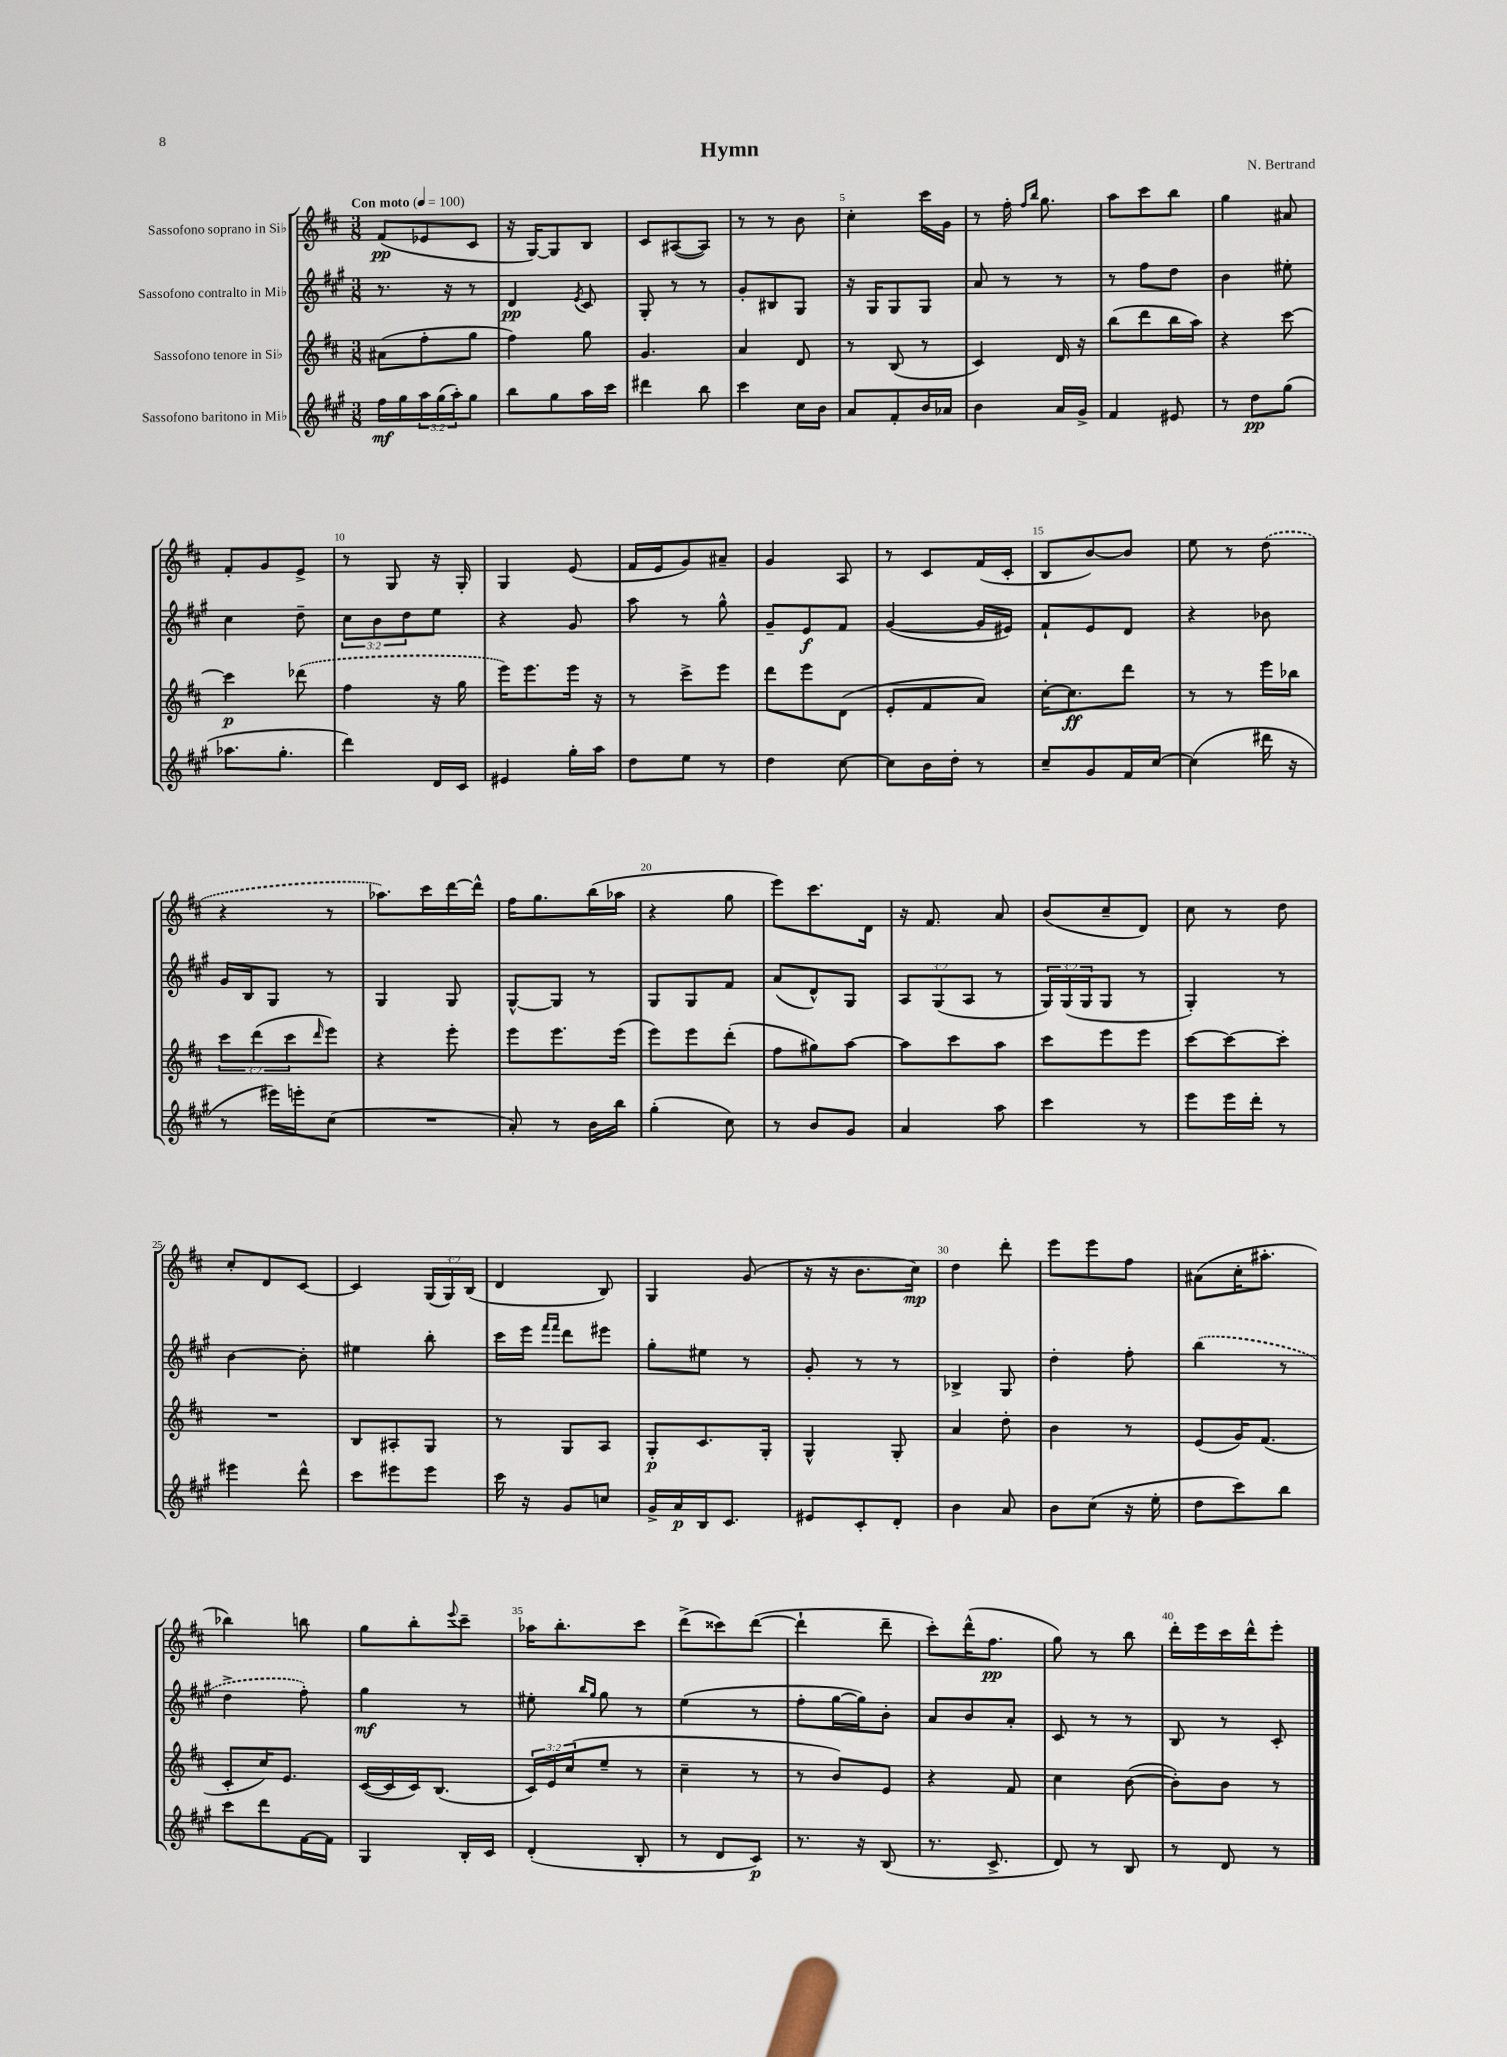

**kern	**kern	**kern	**kern
*staff4	*staff3	*staff2	*staff1
*clefG2	*clefG2	*clefG2	*clefG2
*k[f#c#g#]	*k[f#c#]	*k[f#c#g#]	*k[f#c#]
*M3/8	*M3/8	*M3/8	*M3/8
*MM100	*MM100	*MM100	*MM100
16ff#	(8a#	8.r	(8f#
16gg#	.	.	.
24aa	8ff#'	.	8e-
(24gg#	.	.	.
.	.	16r	.
24aa')	.	.	.
8gg#	8gg	8r	8c#
=	=	=	=
8bb	4ff#)	4d	16r
.	.	.	[16G)
8gg#	.	.	8G]
.	.	8qe	.
16aa	8gg	8c#	8B
16ccc#	.	.	.
=	=	=	=
4ddd#	4.g	8G#'	8c#
.	.	8r	([8A#
8bb	.	8r	8A#])
=	=	=	=
4ccc#	4a	8g#'	8r
.	.	8B#	8r
16cc#	8d	8G#	8b
16b	.	.	.
=	=	=	=
8a	8r	16r	4cc#'
.	.	16G#	.
8f#'	(8B	8G#	.
16b	8r	8G#	16ccc#
16a-	.	.	16g
=	=	=	=
4b	4c#)	8a	8r
.	.	8r	16ff#'
.	.	.	16qqff#
.	.	.	16qqbb
.	.	.	8.gg
16a	16d	8r	.
16g#^	16r	.	.
=	=	=	=
4f#	(8bb	8r	8aa
.	8ddd	8ff#	8ccc#
8e#	16bb	8dd	8bb
.	16aa)	.	.
=	=	=	=
8r	4r	4b	4gg
8dd	.	.	.
(8gg#	[8ccc#	8ee#'	8a#
=	=	=	=
8.aa-	4ccc#]	4cc#	8f#'
.	.	.	8g
8.gg#'	.	.	.
.	(8ddd-	8dd~	8e^
=	=	=	=
4ddd)	4ff#	12cc#	8r
.	.	12b	.
.	.	.	8G
.	.	12dd	.
16d	16r	8ee	16r
16c#	16gg	.	16G'
=	=	=	=
4e#	16eee)	4r	4G
.	8.eee	.	.
16gg#'	16eee	8g#	(8e
16aa	16r	.	.
=	=	=	=
8dd	8r	8aa	16f#
.	.	.	16e
8ee	8ccc#^	8r	8g)
8r	8eee	8gg#^^	8a#~
=	=	=	=
4dd	8ddd	8g#~	4g
.	8eee	8e	.
[8cc#	(8d	8f#	8A
=	=	=	=
8cc#]	8e'	([4g#	8r
16b	8f#	.	8c#
16dd'	.	.	.
8r	8a)	16g#]	(16f#
.	.	16e#)	16c#'
=	=	=	=
8cc#~	[16cc#'	8f#`	8B
.	8.cc#]	.	.
8g#	.	8e	[8b)
16f#	8ddd	8d	8b]
[16cc#	.	.	.
=	=	=	=
(4cc#]	8r	4r	8ee
.	8r	.	8r
16ddd#	16eee	8b-	(8dd
16r	16bb-	.	.
=	=	=	=
8r	12ccc#	16g#	4r
.	.	16B	.
.	(12ddd	.	.
16eee#)	.	8G#	.
.	12ccc#	.	.
16eee'	.	.	.
.	16qqddd	.	.
(8cc#	8eee)	8r	8r
=	=	=	=
4.r	4r	4G#	8.aa-)
.	.	.	16ccc#
.	8eee'	8G#	[16ddd
.	.	.	16ddd^^]
=	=	=	=
8a')	8eee	[8G#^^	16ff#
.	.	.	8.gg
8r	8.eee	8G#]	.
16b	.	8r	(16bb
16bb	(16eee	.	16aa-
=	=	=	=
(4gg#'	8eee)	8G#	4r
.	8eee	8G#	.
8cc#)	(8ddd'	8f#	8gg
=	=	=	=
8r	8ff#	(8a	8eee)
8b	8gg#)	8d^^)	8.ccc#
8g#	[8aa	8G#	.
.	.	.	16d
=	=	=	=
4a	8aa]	12A	16r
.	.	.	8.f#
.	.	(12G#	.
.	8ccc#	.	.
.	.	12A	.
8aa	8aa	8r	8a
=	=	=	=
4ccc#	8ccc#	24G#)	(8b
.	.	(24G#	.
.	.	24G#	.
.	8eee	8G#	8cc#~
8r	8eee	8r	8d)
=	=	=	=
8eee	[8ccc#	4G#')	8cc#
16eee	8ccc#_	.	8r
16ddd'	.	.	.
8r	8ccc#']	8r	8dd
=	=	=	=
4eee#	4.r	[4b	8cc#'
.	.	.	8d
8ddd^^	.	8b']	[8c#
=	=	=	=
8ccc#	8B	4ee#	4c#]
8eee#	8A#'	.	.
8eee#	8G	8bb'	(24G
.	.	.	24G)
.	.	.	(24B
=	=	=	=
16ccc#	8r	16ccc#	4d
16r	.	16eee	.
.	.	16qqfff#	.
.	.	16qqfff#	.
8g#	8G	8ddd	.
8cc	8A	8eee#	8B)
=	=	=	=
16g#^	8G'	8gg#'	4G
16a	.	.	.
16B	8.c#	8ee#	.
8.c#	.	.	.
.	.	8r	(8g
.	16G'	.	.
=	=	=	=
8e#	4G^^	8g#'	16r
.	.	.	16r
8c#'	.	8r	8.b
8d'	8G'	8r	.
.	.	.	16cc#)
=	=	=	=
4b	4a	4B-^	4dd
8a	8dd'	8G#	8ddd'
=	=	=	=
8b	4b	4dd'	8eee
(8cc#	.	.	8eee
16r	8r	8ff#'	8ff#
16ee'	.	.	.
=	=	=	=
8dd	(8e	(4bb	(8a#
8ccc#)	16g)	.	16cc#'
.	(8.f#	.	8.aa#'
8bb	.	8r	.
=	=	=	=
8ccc#	8c#'	4dd^	4bb-)
8ddd	16cc#)	.	.
.	8.e	.	.
[16f#	.	8ff#')	8bb
16f#]	.	.	.
=	=	=	=
4G#	([16c#	4gg#	8gg
.	16c#]	.	.
.	16c#)	.	8bb'
.	(8.B	.	.
.	.	.	8qqeee
16B'	.	8r	8ccc#~
16c#	.	.	.
=	=	=	=
(4d'	24c#)	8ee#'	16aa-
.	24e	.	.
.	.	.	8.bb'
.	(24cc#	.	.
.	.	16qqbb	.
.	.	16qqgg#	.
.	8ee~	8gg#	.
8B'	8r	8r	8ccc#
=	=	=	=
8r	4cc#~	(4ee	(8ddd^
8d	.	.	8ccc##)
8c#)	8r	8r	([8ddd
=	=	=	=
8.r	8r	8ff#'	4ddd`]
.	8b)	[16gg#	.
16r	.	16gg#])	.
(8B	8e	8b'	8ddd~
=	=	=	=
8.r	4r	8a	8ccc#')
.	.	8b	(16ddd^^
8.c#^	.	.	8.ff#
.	8f#	8a'	.
=	=	=	=
8d)	4cc#	8c#	8gg)
8r	.	8r	8r
8B	([8b	8r	8bb
=	=	=	=
8r	8b'])	8B	16ddd'
.	.	.	16eee
8d	8b	8r	16ccc#
.	.	.	16ddd^^
8r	8r	8c#'	8eee'
==	==	==	==
*-	*-	*-	*-
